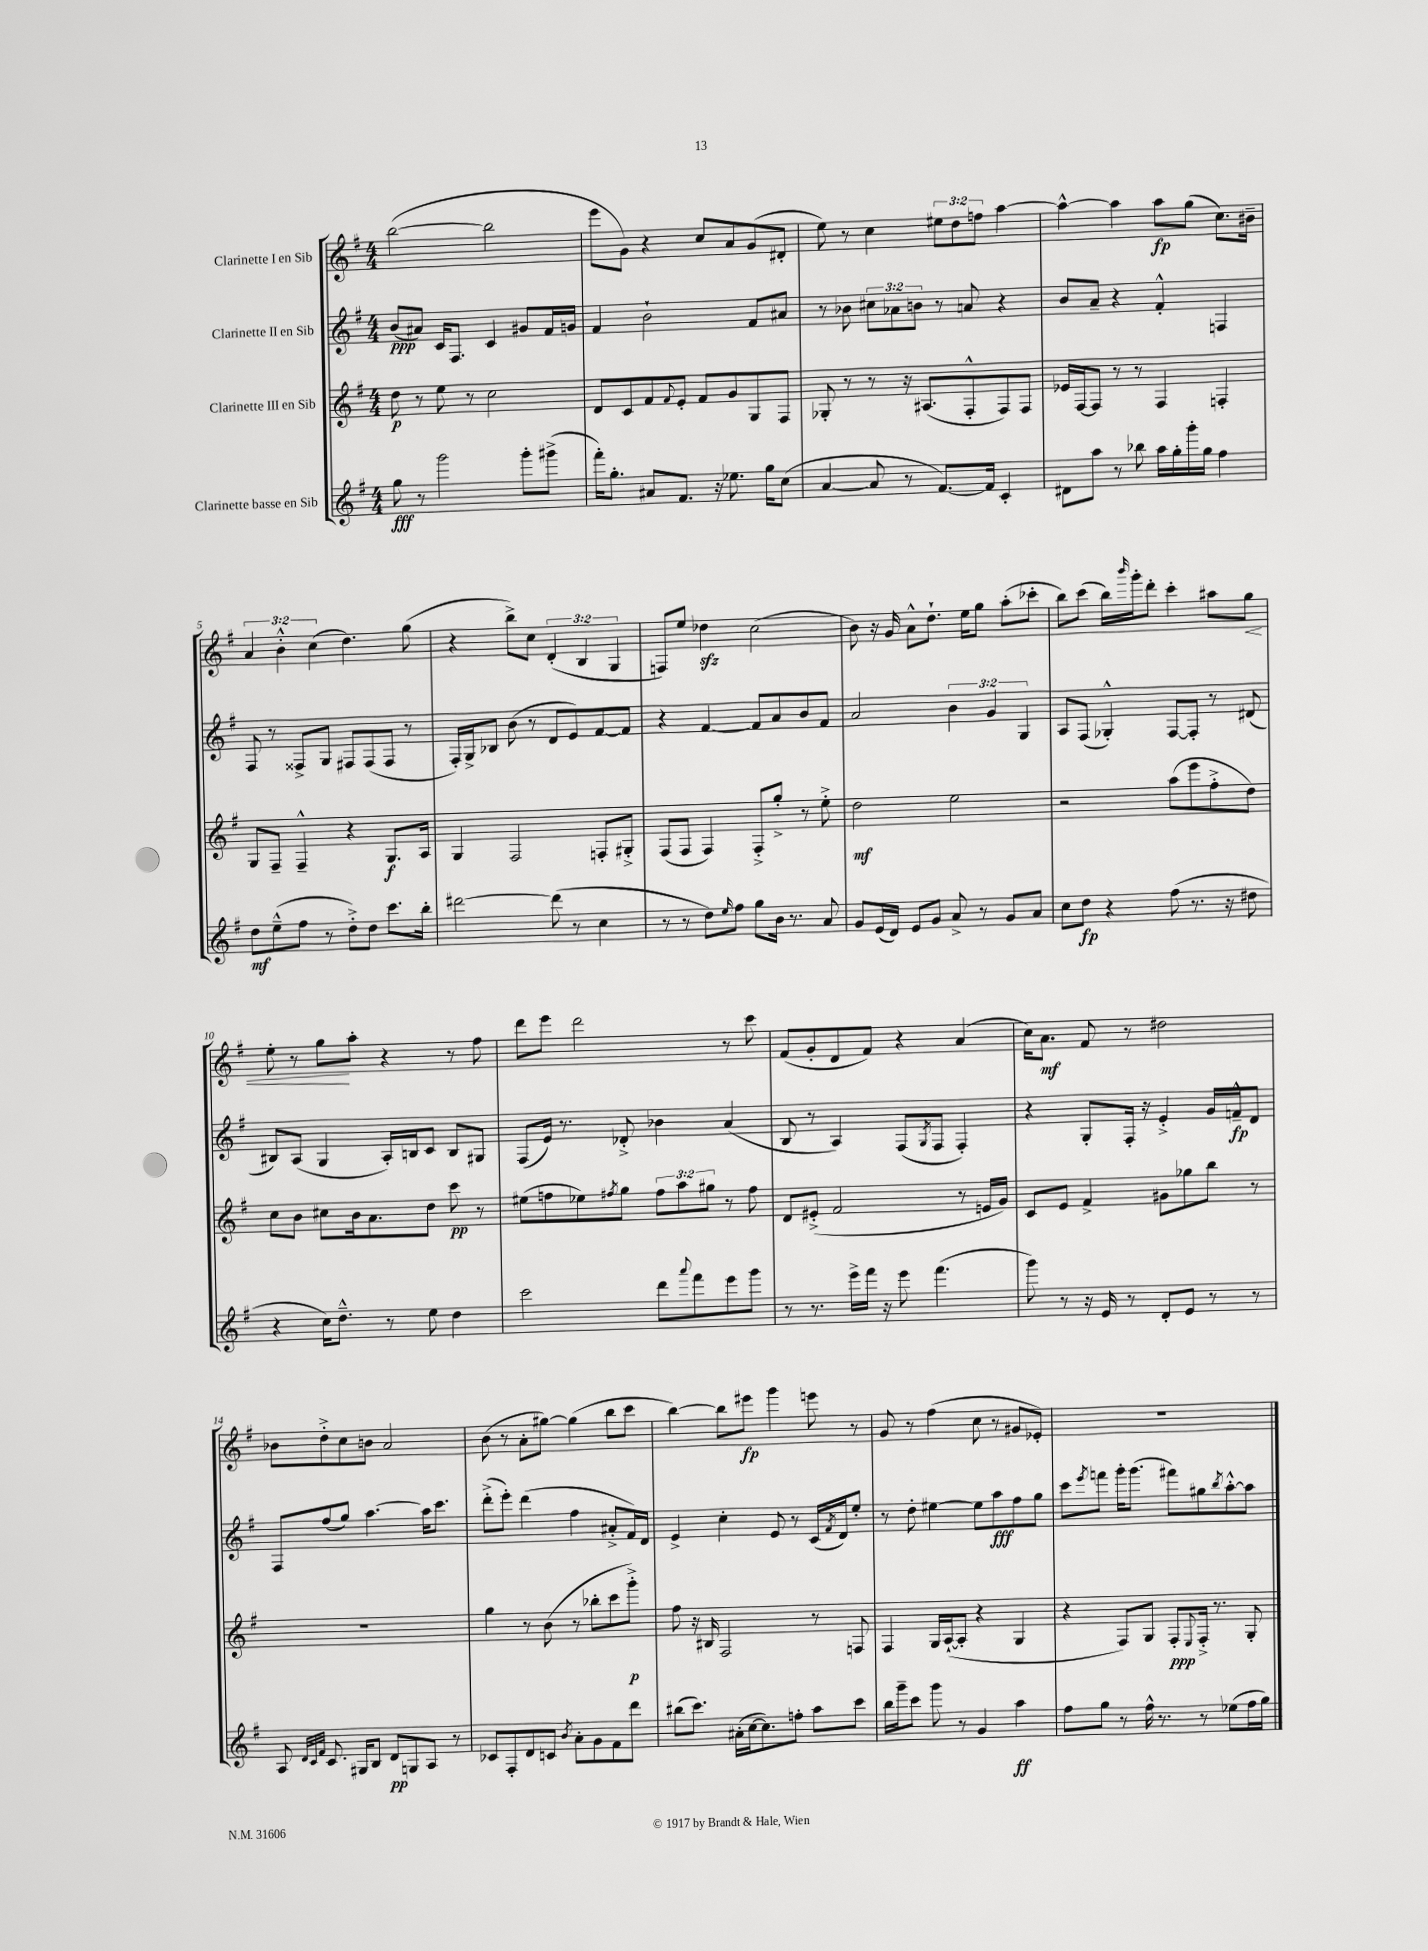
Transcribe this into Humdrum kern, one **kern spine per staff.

**kern	**kern	**kern	**kern
*staff4	*staff3	*staff2	*staff1
*clefG2	*clefG2	*clefG2	*clefG2
*k[f#]	*k[f#]	*k[f#]	*k[f#]
*M4/4	*M4/4	*M4/4	*M4/4
8gg	8dd	(8b	([2bb
8r	8r	8a#)	.
2ggg	8ee	16c	.
.	.	8.F#	.
.	8r	.	.
.	2cc	4c	2bb]
8ggg'	.	8g#	.
(8ggg#^	.	16f#	.
.	.	16g	.
=	=	=	=
16fff#')	8d	4f#	8eee
8.gg'	.	.	.
.	8c	.	8g)
8a#	8f#	2b`	4r
.	8qqf#	.	.
8.f#	8e'	.	.
.	8f#	.	8cc
16r	.	.	.
8.ee-	8g	.	8a
.	8G	8f#	(8g
16gg	.	.	.
(8cc	8F#	8a#	8d#'
=	=	=	=
[4a	8G-'	8r	8ee)
.	8r	8b-	8r
8a]	8r	12cc#	4cc
.	.	12a-	.
8r	16r	.	.
.	.	12b	.
.	(8.A#	.	.
[8.f#)	.	8r	12ee#
.	.	.	12dd
.	8F#'^^	8a	.
.	.	.	12ff
16f#]	.	.	.
4c'	8F#)	4r	[4aa
.	8F#	.	.
=	=	=	=
8d#	16e-	8b	4aa^^_
.	[16F#	.	.
8aa	8F#]	8a~	.
8r	8r	4r	4aa]
8bb-	8r	.	.
16aa	4F#	4f#'^^	8aa
16gg'	.	.	.
16ggg'	.	.	(8gg
16gg	.	.	.
4ff#	4F'	4F	8.cc)
.	.	.	16b#~
=	=	=	=
8dd	8G	8F#	6a
(8ee~^^	8F#~	8r	.
.	.	.	6b'^^
8ff#	4F#~^^	8F##^	.
.	.	.	(6cc
8r	.	8G	.
8dd'^)	4r	8F#	4.dd)
8dd	.	(8F#	.
8.ccc	8.G	8F#	.
.	.	8r	(8gg
16bb'	16A	.	.
=	=	=	=
[2ddd#	4G	16F#')	4r
.	.	16G^	.
.	.	8B-	.
.	2F#	(8b	8bb^)
.	.	8r	8cc
(8ddd#]	.	8d	(6d'
8r	.	8e)	.
.	.	.	6B
4cc	8F'	[8f#	.
.	.	.	6G
.	8G#'^	8f#]	.
=	=	=	=
8r	(8F#	4r	8F)
8r	8F#	.	8ee
8dd)	4F#)	[4f#	4dd-
16qqee	.	.	.
8ff#	.	.	.
8gg	8F#'^	8f#]	(2cc
16b	8gg'^	8a	.
8.r	.	.	.
.	8r	8b	.
8a	8ee'^	8f#	.
=	=	=	=
8g	2dd	2a	8b)
(16e	.	.	16r
16d)	.	.	16g
8e	.	.	8a^^
8g	.	.	8.dd`
8a^	2ee	6b	.
.	.	.	16ee
8r	.	.	8gg
.	.	6g	.
8g	.	.	(8aa'
.	.	6G	.
8a	.	.	8ccc-'
=	=	=	=
8cc	2r	8A	8bb)
8dd	.	(8F#	(8ccc
4r	.	4G-'^^)	16bb)
.	.	.	16qqbbb
.	.	.	16ggg'
.	.	.	8ddd'
(8ff#	(8aa	[8F#	4ccc'
8.r	8eee	8F#']	.
.	8ff#'^	8r	8aa#
16r	.	.	.
8dd#	8dd)	(8d#	8gg
=	=	=	=
4r	8cc	8B#)	8ee'
.	8b	(8A	8r
16cc)	8cc#	4G	8gg
8.dd~^^	.	.	.
.	16b	.	8aa'
.	8.a	.	.
8r	.	16A')	4r
.	.	16B	.
8ee	8dd	8c	.
4dd	8ccc	8B	8r
.	8r	8G#	8ff#
=	=	=	=
2ccc	(8ee#	(8F#	8ddd
.	8ff	16e)	8eee
.	.	8.r	.
.	8ee-)	.	2ddd
.	8qff#	.	.
.	8gg	8d-'^	.
8ddd	12ff#	4b-	.
.	12aa	.	.
8qqaaa	.	.	.
8fff#	.	.	.
.	12gg#	.	.
8eee	8r	(4a	8r
8ggg	8ff#	.	8ccc
=	=	=	=
8r	8d	8B	(8f#
8.r	(8e#'^	8r	8g'
.	2f#	4A)	8d
16eee^	.	.	.
16fff#	.	.	8f#)
16r	.	.	.
8eee	.	(8F#	4r
.	.	8qG	.
(4.fff#	.	8F#	.
.	8r	4F#')	(4a
.	16e	.	.
.	16g)	.	.
=	=	=	=
8ggg)	8c	4r	16cc)
.	.	.	8.a
8r	8e	.	.
16r	4f#^	8G'	8f#
16e	.	.	.
8r	.	16F#'	8r
.	.	16r	.
8d'	8g#	4e'^	2dd#
8e	8gg-	.	.
8r	8bb	16g	.
.	.	16f~^^	.
8r	8r	8d	.
=	=	=	=
8A	1r	8F#	8b-
32qqd	.	.	.
32qqc	.	.	.
32qqf#	.	.	.
8.c	.	(8ff#	8dd'^
.	.	8gg)	8cc
16G#	.	.	.
8B	.	[4.aa	8b
8d	.	.	2a
8G	.	.	.
8A	.	16aa]	.
.	.	8.ccc	.
8r	.	.	.
=	=	=	=
8c-	4gg	(8ddd'^	(8b
8F#'	.	8eee')	8r
8d	8r	(4ddd	8a'
8c	(8b	.	[8gg#)
8qb	.	.	.
8a'	8r	4ff#	(4gg#]
8g	8bb-'	.	.
8f#	8ccc	8a#'^	8bb
8ddd	8ggg'^)	16f#)	8ccc
.	.	16d	.
=	=	=	=
(8bb#	8ff#	4e^	[4bb)
8.ccc)	16r	.	.
.	16B#	.	.
.	2F#	4cc'	8bb]
(16a#'	.	.	.
[16cc	.	.	8eee#
8.cc])	.	.	.
.	.	8e	4ggg
8ff'	.	8r	.
8aa	8r	(16c	8eee
.	.	8qf#	.
.	.	16d)	.
8ccc	8F	8ee'	8r
=	=	=	=
16bb	4F#	8r	8g
16ggg~	.	.	.
8ccc	.	8dd'	8r
8ggg	16G	[4ee#	(4ff#
.	([16A`	.	.
8r	8A']	.	.
4g	4r	8ee#]	8cc
.	.	8aa	8r
4aa	4G	8ff#	8g#
.	.	8gg	8e-')
=	=	=	=
8ff#	4r	8ccc	1r
.	.	8qeee	.
8gg	.	8fff	.
8r	8F#)	16ggg'	.
.	.	(8.ggg	.
16ff#^^	8G	.	.
8.r	.	.	.
.	8F#'	8fff#)	.
.	8qqE	.	.
8r	16F#'^	8gg#	.
.	8.r	.	.
.	.	8qbb	.
(8ee-	.	[8aa'^^	.
16ff#	8G'	8aa]	.
16gg)	.	.	.
==	==	==	==
*-	*-	*-	*-
